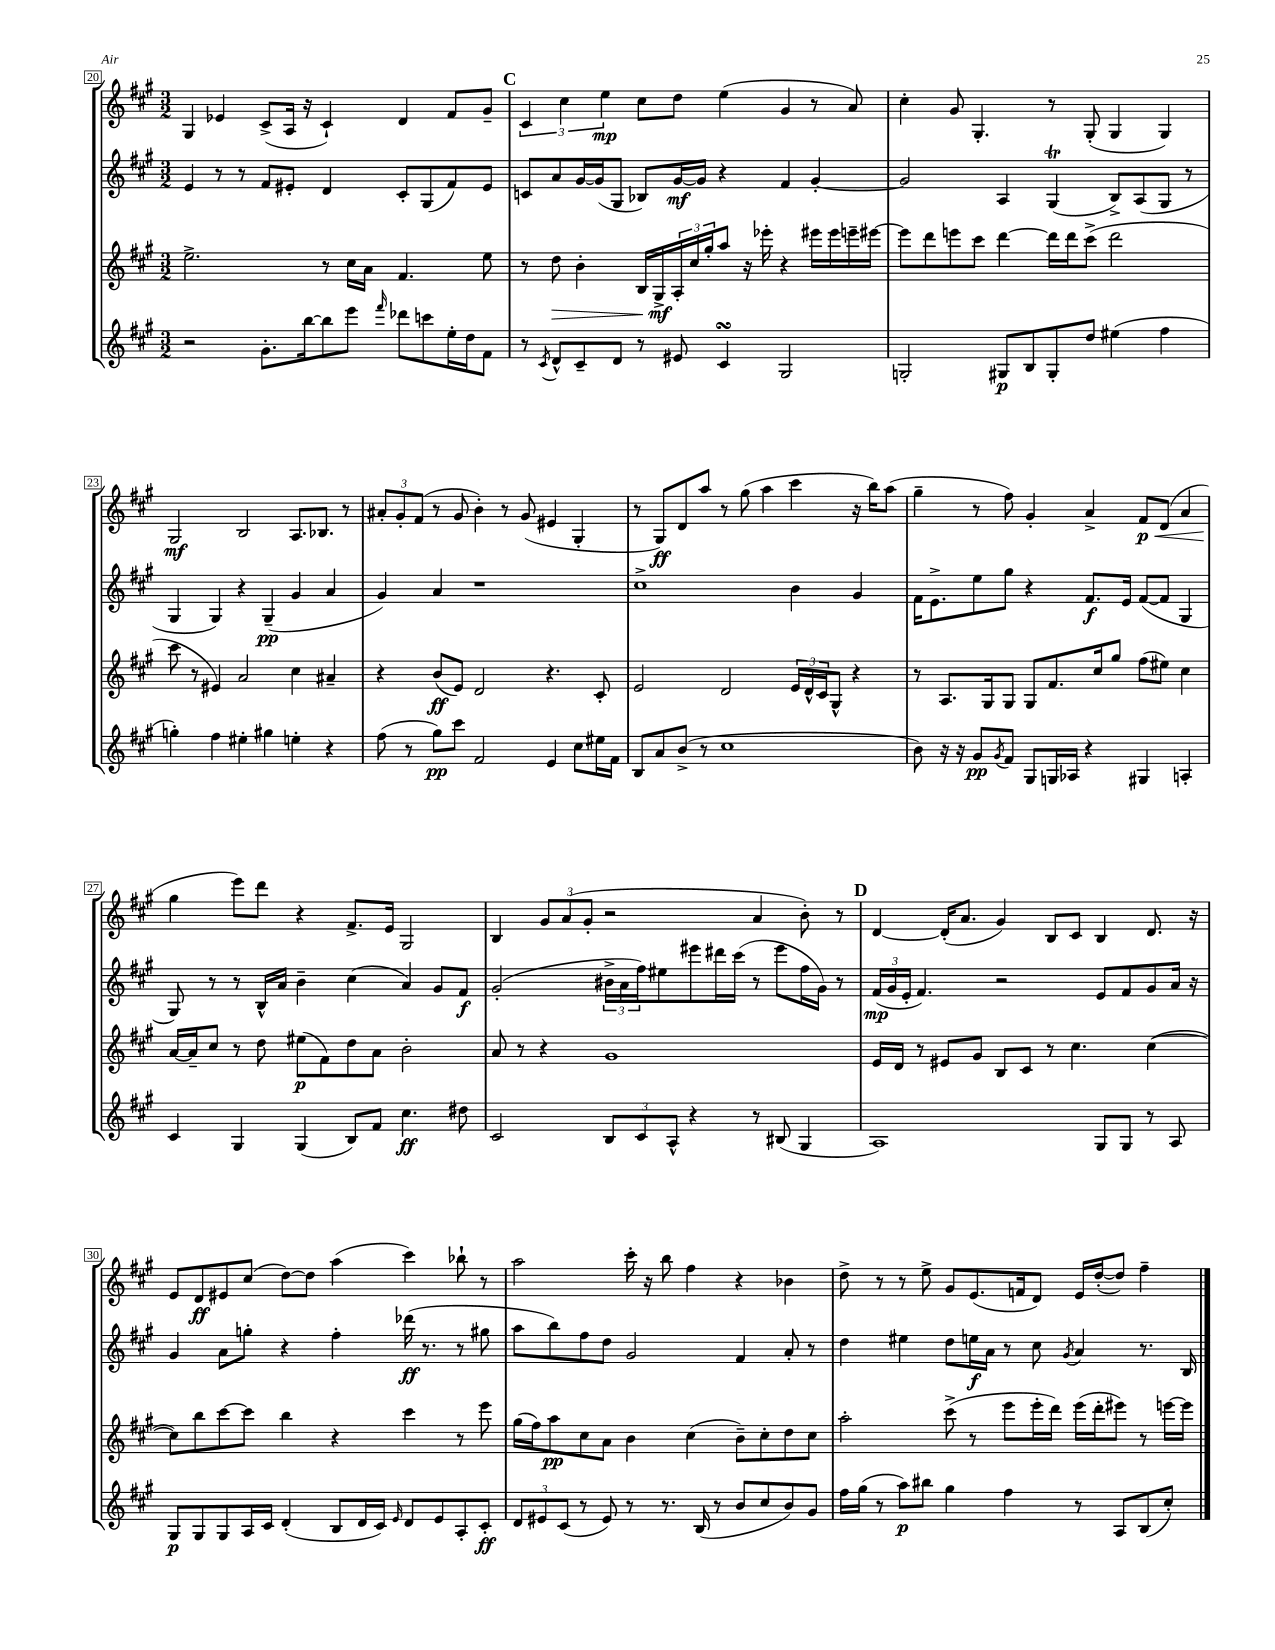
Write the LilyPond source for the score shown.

<<
\new StaffGroup <<
\new Staff = "s0" {
    \clef treble \key a \major \numericTimeSignature \time 3/2
    gis4 ees'4 cis'8->( a16 r16 cis'4-!) d'4 fis'8 gis'8-- |
    \mark \markup { \bold "C" } \tuplet 3/2 { cis'4 cis''4 e''4\mp } cis''8 d''8 e''4( gis'4 r8 a'8) |
    cis''4-. gis'8 gis4.-. r8 gis8-.( gis4 gis4) |
    gis2\mf b2 a8. bes8. r8 |
    \tuplet 3/2 { ais'8-. gis'8-. fis'8( } r8 gis'8 b'4-.) r8 gis'8( eis'4 gis4-. |
    r8 gis8\ff) d'8 a''8 r8 gis''8( a''4 cis'''4 r16 b''16) a''8( |
    gis''4-- r8 fis''8) gis'4-. a'4-> fis'8\p\< d'8( a'4 |
    gis''4\! e'''8) d'''8 r4 fis'8.-> e'16 gis2 |
    b4 \tuplet 3/2 { gis'8 a'8( gis'8-. } r2 a'4 b'8-.) r8 |
    \mark \markup { \bold "D" } d'4~ d'16-.( a'8. gis'4) b8 cis'8 b4 d'8. r16 |
    e'8 d'8\ff eis'8 cis''8( d''8~) d''8 a''4( cis'''4) bes''8-! r8 |
    a''2 cis'''16-. r16 b''8 fis''4 r4 bes'4 |
    d''8-> r8 r8 e''8-> gis'8 e'8.( f'16 d'8) e'16 d''16~-.( d''8) fis''4-- \bar "|." |
}
\new Staff = "s1" {
    \clef treble \key a \major \numericTimeSignature \time 3/2
    e'4 r8 r8 fis'8 eis'8-. d'4 cis'8-. gis8( fis'8) eis'8 |
    \mark \markup { \bold "C" } c'8 a'8 gis'16~ gis'16( gis8 bes8) gis'16~\mf gis'16 r4 fis'4 gis'4~-. |
    gis'2 a4 gis4\trill( b8->) a8( gis8 r8 |
    gis4 gis4) r4 gis4--\pp( gis'4 a'4 |
    gis'4) a'4 r1 |
    cis''1-> b'4 gis'4 |
    fis'16 e'8.-> e''8 gis''8 r4 fis'8.\f e'16 fis'8~( fis'8 gis4 |
    gis8) r8 r8 b16-^ a'16 b'4-- cis''4( a'4) gis'8 fis'8\f |
    gis'2-.( \tuplet 3/2 { bis'16-> a'16 fis''16) } eis''8 eis'''8 dis'''16 cis'''16( r8 eis'''8 fis''16 gis'16) r8 |
    \mark \markup { \bold "D" } \tuplet 3/2 { fis'16\mp( gis'16 e'16-. } fis'4.) r2 e'8 fis'8 gis'8 a'16 r16 |
    gis'4 a'8 g''8-. r4 fis''4-. des'''16\ff( r8. r8 gis''8 |
    a''8 b''8) fis''8 d''8 gis'2 fis'4 a'8-. r8 |
    d''4 eis''4 d''8 e''16\f a'16 r8 cis''8 \acciaccatura { gis'8 } a'4 r8. b16 \bar "|." |
}
\new Staff = "s2" {
    \clef treble \key a \major \numericTimeSignature \time 3/2
    e''2.-> r8 cis''16 a'16 fis'4. e''8 |
    \mark \markup { \bold "C" } r8 d''8\> b'4-. b16 gis16->\mf\! \tuplet 3/2 { a16-. cis''16 gis''16-. } a''8 r16 ees'''16-. r4 eis'''16 eis'''16 e'''16-- eis'''16~ |
    eis'''8 d'''8 e'''8 cis'''8 d'''4~ d'''16 d'''16 cis'''8->( d'''2 |
    cis'''8 r8 eis'4) a'2 cis''4 ais'4-- |
    r4 b'8\ff( e'8) d'2 r4. cis'8-. |
    e'2 d'2 \tuplet 3/2 { e'16 d'16-^ cis'16 } gis8-^ r4 |
    r8 a8. gis16 gis8 gis8 fis'8. cis''16 gis''8 fis''8( eis''8) cis''4 |
    a'16~ a'16-- cis''8 r8 d''8 eis''8\p( fis'8) d''8 a'8 b'2-. |
    a'8 r8 r4 gis'1 |
    \mark \markup { \bold "D" } e'16 d'16 r8 eis'8 gis'8 b8 cis'8 r8 cis''4. cis''4~( |
    cis''8) b''8 cis'''8~ cis'''8 b''4 r4 cis'''4 r8 e'''8 |
    gis''16( fis''16) a''8\pp cis''8 a'8 b'4 cis''4( b'8--) cis''8-. d''8 cis''8 |
    a''2-. cis'''8->( r8 e'''8 e'''16-. d'''16) e'''16( d'''16-. eis'''8) r8 e'''16~ e'''16 \bar "|." |
}
\new Staff = "s3" {
    \clef treble \key a \major \numericTimeSignature \time 3/2
    r2 gis'8.-. b''16~ b''8 e'''8 \grace { fis'''16 } des'''8 c'''8 e''16-. d''16 fis'8 |
    \mark \markup { \bold "C" } r8 \acciaccatura { cis'8 } d'8-^ cis'8-- d'8 r8 eis'8 cis'4\turn gis2 |
    g2-. gis8\p b8 gis8-. d''8 eis''4( fis''4 |
    g''4-.) fis''4 eis''4-. gis''4 e''4-. r4 |
    fis''8( r8 gis''8\pp) cis'''8 fis'2 e'4 cis''8 eis''16 fis'16 |
    b8 a'8 b'8->( r8 cis''1 |
    b'8) r16 r16 gis'8\pp \acciaccatura { gis'8 } fis'8 gis8 g16 aes16 r4 gis4 a4-. |
    cis'4 gis4 gis4( b8) fis'8 cis''4.\ff dis''8 |
    cis'2 \tuplet 3/2 { b8 cis'8 a8-^ } r4 r8 bis8( gis4 |
    \mark \markup { \bold "D" } a1) gis8 gis8 r8 a8 |
    gis8\p gis8 gis8 a16 cis'16 d'4-.( b8 d'16 cis'16) \grace { e'16 } d'8 e'8 a8-. cis'8-.\ff |
    \tuplet 3/2 { d'8 eis'8 cis'8( } r8 eis'8) r8 r8. b16( r8 b'8 cis''8 b'8) gis'8 |
    fis''16 gis''16( r8 a''8\p) bis''8 gis''4 fis''4 r8 a8 b8( cis''8-.) \bar "|." |
}
>>
>>
\layout { \context { \Score currentBarNumber = #20 \override BarNumber.stencil = #(make-stencil-boxer 0.1 0.3 ly:text-interface::print) } }
